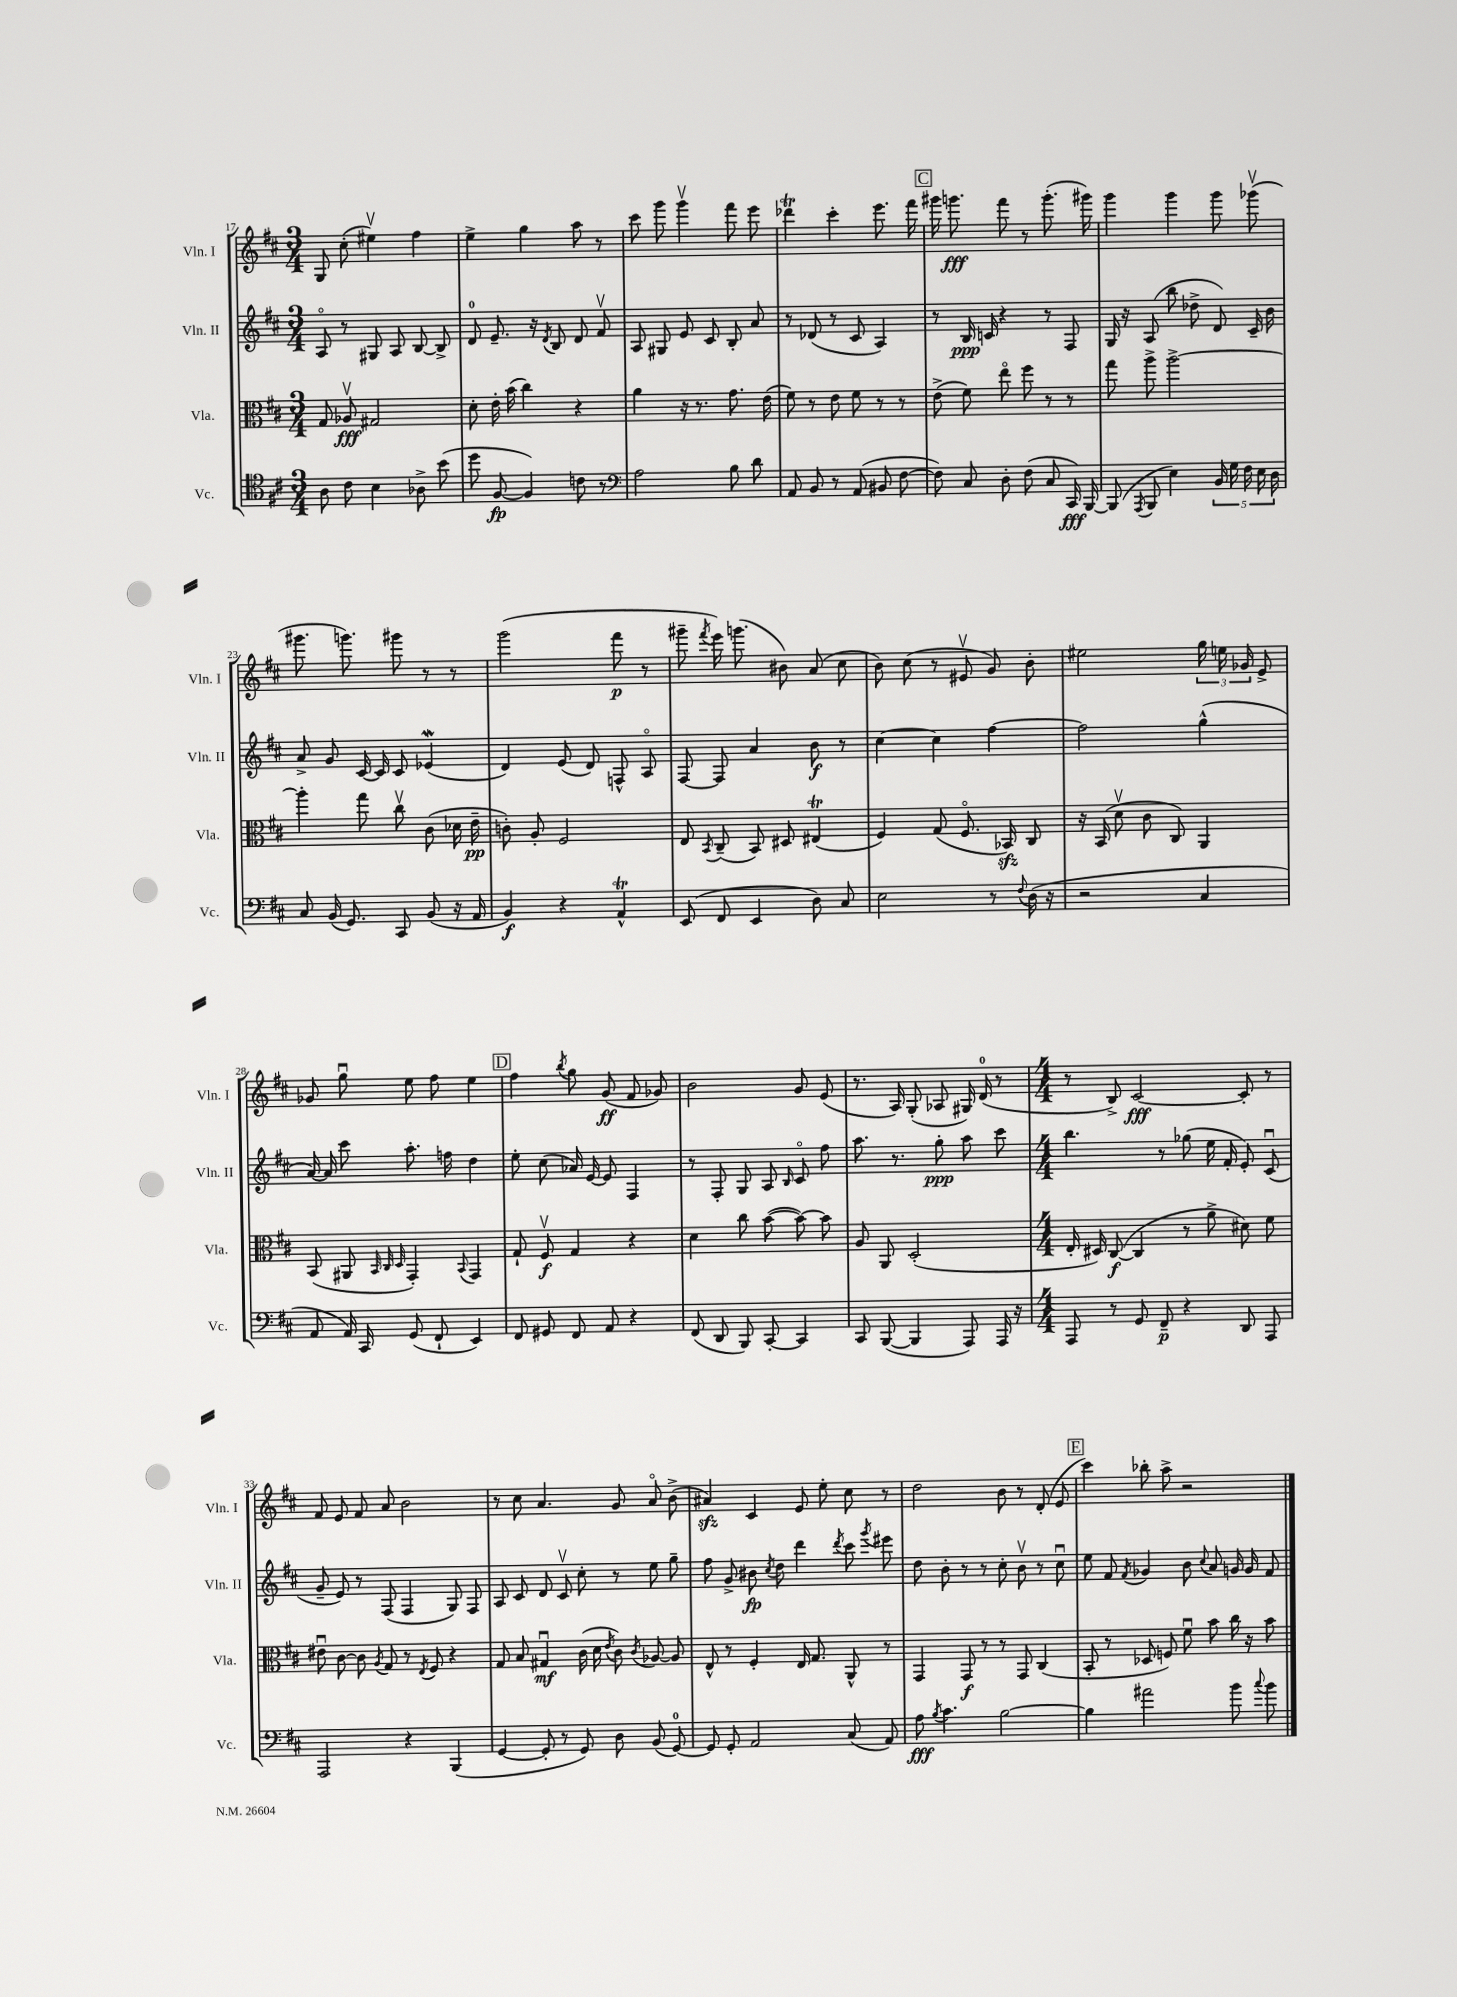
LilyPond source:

<<
\new StaffGroup <<
\new Staff = "s0" \with { instrumentName = "Vln. I" shortInstrumentName = "Vln. I" } {
    \clef treble \key d \major \numericTimeSignature \time 3/4
    \autoBeamOff g8 cis''8-.( eis''4\upbow) fis''4 |
    e''4-> g''4 a''8 r8 |
    cis'''8 g'''8 g'''4\upbow fis'''8 e'''8 |
    des'''4\trill cis'''4-. e'''8. fis'''16 |
    \mark \markup { \box "C" } gis'''16 g'''8.\fff fis'''8 r8 g'''8.-.( gis'''16) |
    g'''4 g'''4 g'''8 ges'''8\upbow( |
    gis'''8. g'''8.) gis'''8 r8 r8 |
    g'''2( fis'''8\p r8 |
    gis'''8-- \acciaccatura { fis'''8 } e'''16) g'''8.( bis'8) a'8( cis''8 |
    b'8) cis''8( r8 eis'8\upbow g'8) b'8-. |
    eis''2 \tuplet 3/2 { g''16 e''16 ges'16 } e'8-> |
    ges'8 g''8\downbow e''8 fis''8 e''4 |
    \mark \markup { \box "D" } fis''4 \acciaccatura { b''8 } g''8 g'8\ff( fis'8 ges'8) |
    b'2 g'8 e'8( |
    r8. a16) g8-.( aes8 gis16) d'16-0( r8 |
    \numericTimeSignature \time 4/4 r8 b8->) cis'2~\fff cis'8-. r8 |
    fis'8 e'8 fis'8 a'8 b'2 |
    r8 cis''8 a'4. g'8 a'8\flageolet b'8->( |
    ais'4\sfz) cis'4 e'8 e''8-. cis''8 r8 |
    d''2 b'8 r8 d'8-.( e'8 |
    \mark \markup { \box "E" } cis'''4) bes''8-. a''8-> r2 \bar "|." |
}
\new Staff = "s1" \with { instrumentName = "Vln. II" shortInstrumentName = "Vln. II" } {
    \clef treble \key d \major \numericTimeSignature \time 3/4
    \autoBeamOff a8\flageolet r8 gis8 a8 b8~ b8-> |
    d'8-0 e'8.-- r16 \acciaccatura { d'8 } b8 d'8 fis'8\upbow |
    a8 gis8 e'8 cis'8 b8-. a'8 |
    r8 des'8( r8 cis'8 a4) |
    \mark \markup { \box "C" } r8 b16\ppp c'16 r4 r8 fis8 |
    g16 r16 a8( b''8 des''8-> d'8) cis'16-- b'16 |
    a'8-> g'8 cis'16~ cis'16 cis'8 ees'4\mordent( |
    d'4) e'8( d'8) f8-^ a8\flageolet |
    fis8~ fis8 a'4 b'8\f r8 |
    cis''4~ cis''4 fis''4~ |
    fis''2 g''4-^( |
    a'16~) a'16 cis'''8 a''8.-. f''16 d''4 |
    \mark \markup { \box "D" } e''8-. cis''8( aes'16) e'16~ e'8 fis4 |
    r8 fis8-. g8 a8 \grace { b16 } cis'8\flageolet fis''8 |
    a''8. r8. g''8-.\ppp a''8 cis'''8 |
    \numericTimeSignature \time 4/4 b''4. r8 ges''8( e''16 fis'16-. e'8-.) cis'8\downbow( |
    g'8-- e'8) r8 fis8( fis4 g8) fis8 |
    a8 cis'8 d'8 cis'8\upbow cis''8-. r8 e''8 g''8-- |
    fis''8 g'8-> bis'8\fp \acciaccatura { cis''8 } d''8 d'''4 \acciaccatura { d'''8 } cis'''8 \acciaccatura { g'''8 } eis'''8 |
    d''8 b'8-. r8 r8 cis''8-. b'8\upbow r8 cis''8\downbow |
    \mark \markup { \box "E" } e''8 fis'8 \acciaccatura { fis'8 } ges'4 b'8 \appoggiatura { cis''8 } a'8 g'16 g'16 fis'8 \bar "|." |
}
\new Staff = "s2" \with { instrumentName = "Vla." shortInstrumentName = "Vla." } {
    \clef alto \key d \major \numericTimeSignature \time 3/4
    \autoBeamOff g8 aes8\upbow\fff gis2 |
    d'8-. e'16-. b'16( cis''4) r4 |
    a'4 r16 r8. g'8. e'16( |
    fis'8) r8 e'8 fis'8 r8 r8 |
    \mark \markup { \box "C" } e'8->( fis'8) e''8\flageolet fis''8 r8 r8 |
    g''8 a''8-> a''2~-> |
    a''4-. g''8 cis''8\upbow cis'8( des'16 e'16--\pp |
    c'8-.) a8-. fis2 |
    e8 \acciaccatura { b,8 } cis8--( b,8) dis8 eis4\trill( |
    fis4) g8( fis8.\flageolet bes,16\sfz) cis8 |
    r16 b,16( d'8\upbow cis'8 cis8) a,4 |
    b,8( ais,8 \grace { b,32 cis32 d32 } g,4-.) \appoggiatura { b,8 } g,4 |
    \mark \markup { \box "D" } g8-! fis8\upbow\f g4 r4 |
    d'4 cis''8 b'8~( b'8~) b'8 |
    a8 a,8 d2-.( |
    \numericTimeSignature \time 4/4 e16-. dis16) cis8~\f( cis4 r8 a'8-> dis'8) fis'8 |
    eis'8\downbow cis'8~ cis'8 \acciaccatura { a8 } g8 r8 \acciaccatura { e8 } fis8 r4 |
    g8 b8 gis4\downbow\mf cis'16( d'16 \acciaccatura { e'8 } cis'8) \acciaccatura { cis'8 } aes8~ aes8 |
    e8-^ r8 fis4-. e16 g8. a,8-^ r8 |
    g,4 g,8\f r8 r8 g,8 cis4( |
    \mark \markup { \box "E" } b,8-. r8 des8 f8) fis'8\downbow b'8 cis''16 r16 b'8 \bar "|." |
}
\new Staff = "s3" \with { instrumentName = "Vc." shortInstrumentName = "Vc." } {
    \clef tenor \key d \major \numericTimeSignature \time 3/4
    \autoBeamOff a8 cis'8 b4 aes8-> b'8( |
    d''8 fis8~\fp fis4) c'8 r8 |
    \clef bass a2 b8 d'8 |
    a,8 b,8 r8 a,8( bis,8 fis8~ |
    \mark \markup { \box "C" } fis8) cis8 d8-. fis8( cis8 cis,16\fff) b,,16~ |
    b,,8( \acciaccatura { a,,8 } b,,8 e4) \tuplet 5/4 { b,16 g16 fis16 e16 d16 } |
    cis8 b,16( g,8.) cis,8 b,8( r16 a,16 |
    b,4\f) r4 a,4-^\trill |
    e,8( fis,8 e,4 d8) cis8 |
    e2 r8 \appoggiatura { fis8 } d16( r16 |
    r2 cis4 |
    a,8 a,16) cis,16 g,8( fis,8-! e,4) |
    \mark \markup { \box "D" } fis,8 gis,8 fis,8 a,8 r4 |
    fis,8( d,8 b,,8) cis,8~-. cis,4 |
    cis,8 b,,8~( b,,4 a,,8) a,,16 r16 |
    \numericTimeSignature \time 4/4 a,,8 r8 g,8 fis,8--\p r4 d,8 a,,8 |
    a,,2 r4 b,,4( |
    g,4~ g,8-. r8 g,8) d8 b,8( g,8-0~) |
    g,8 g,8-. a,2 cis8( a,8) |
    a8\fff \acciaccatura { b8 } cis'4. b2~ |
    \mark \markup { \box "E" } b4 ais'2 b'8 \appoggiatura { cis''8 } b'8 \bar "|." |
}
>>
>>
\layout { \context { \Score currentBarNumber = #17 } }
